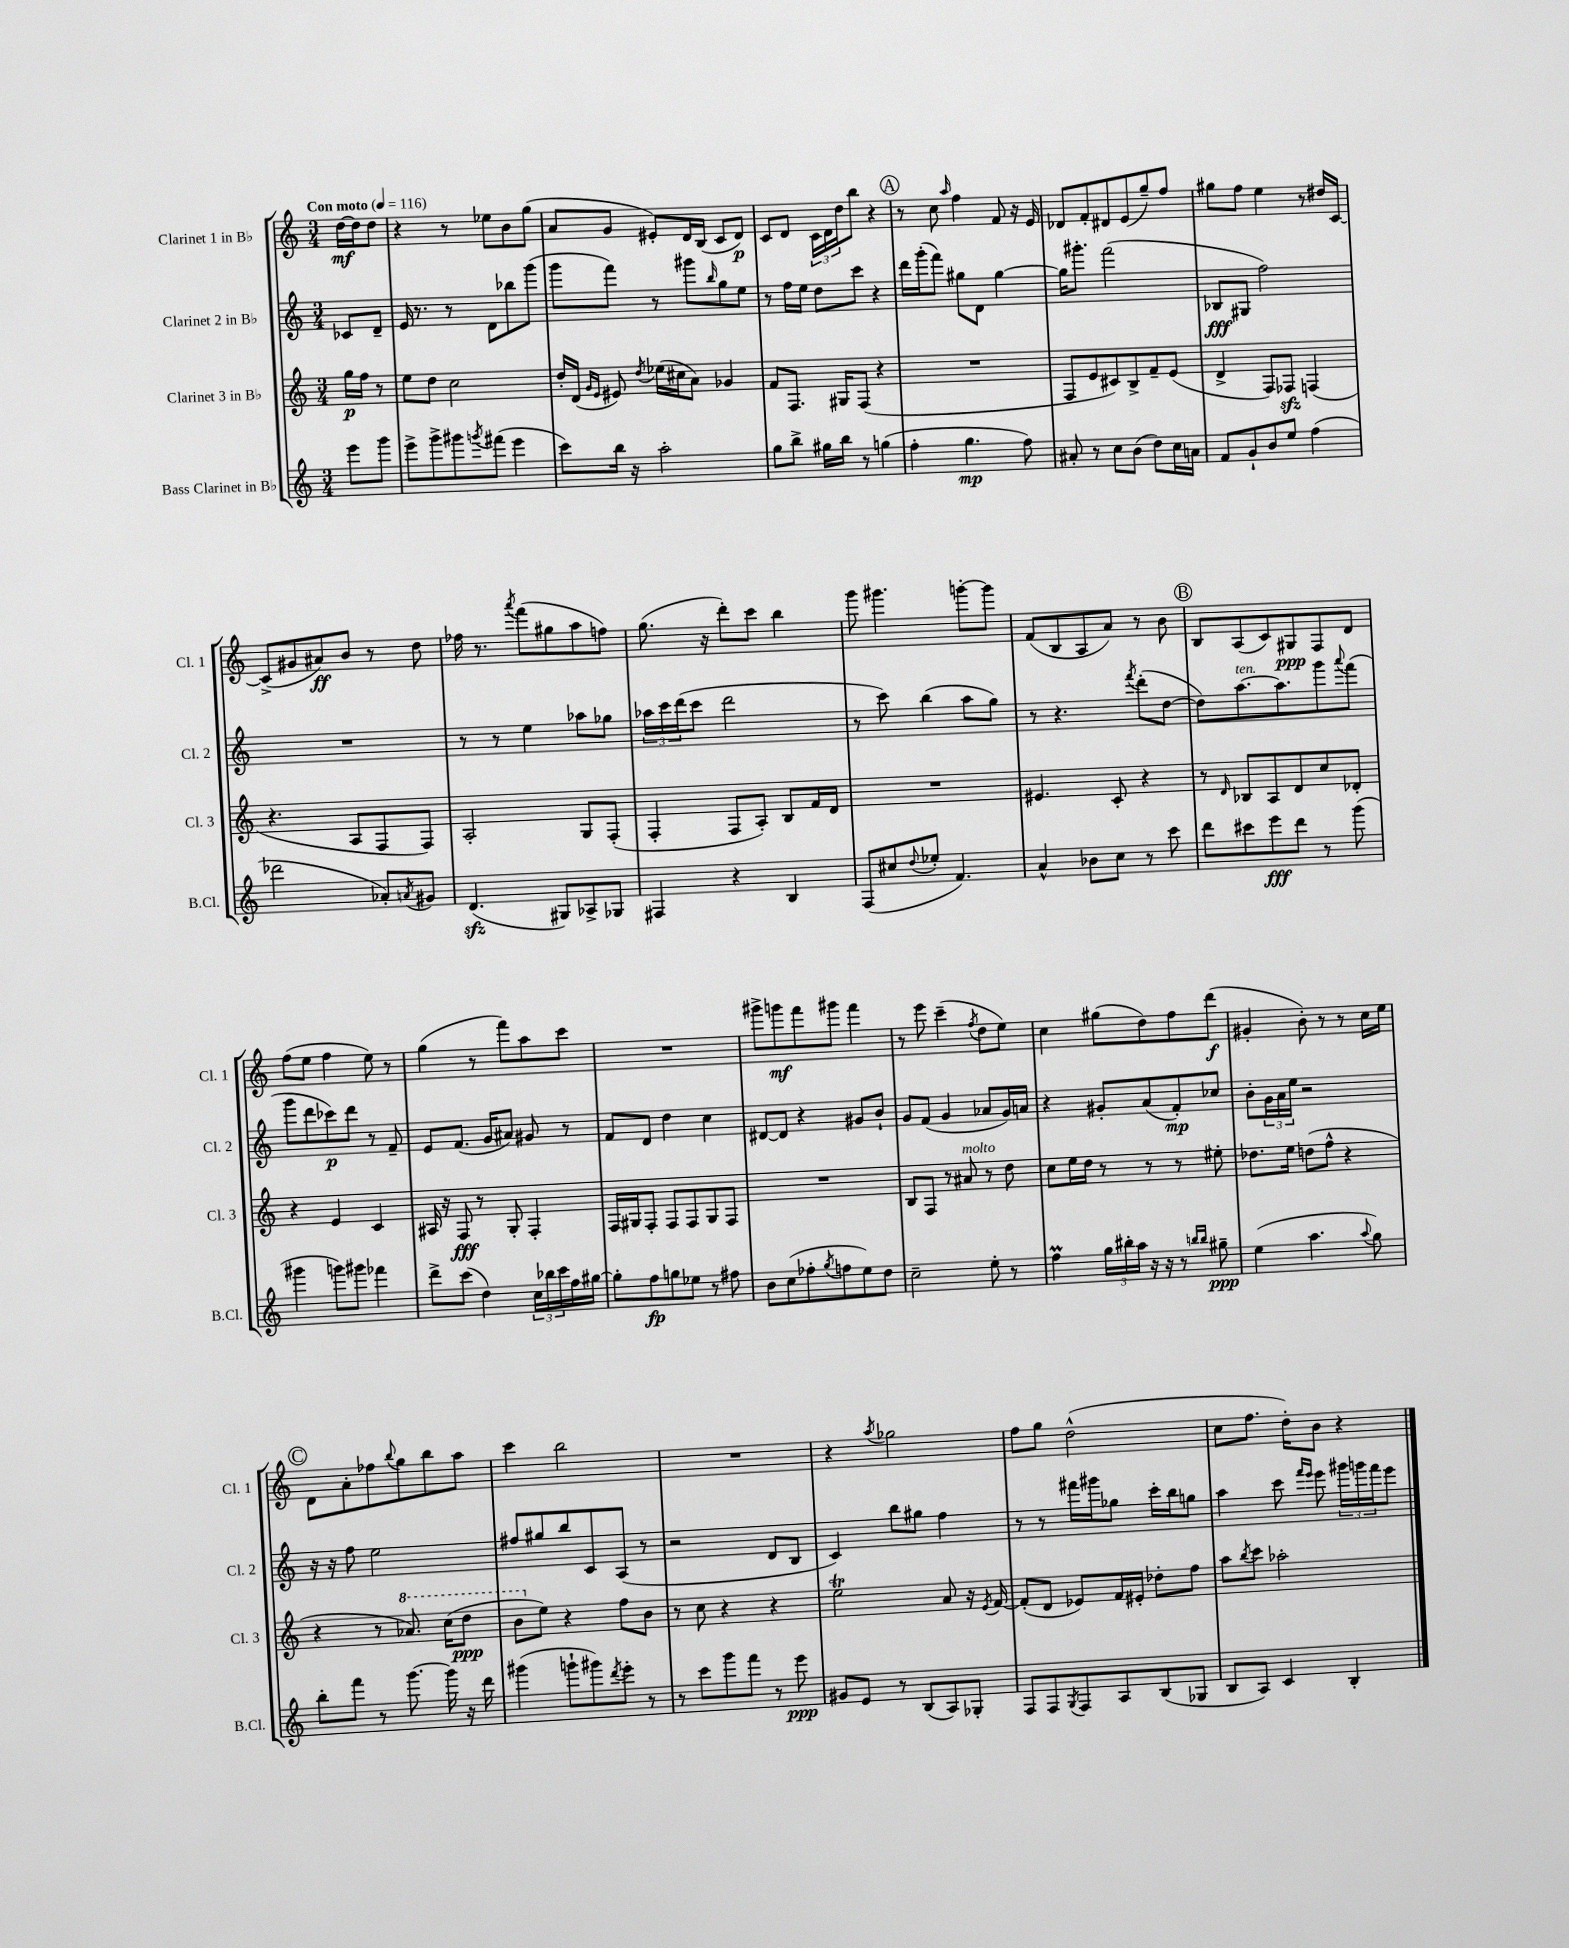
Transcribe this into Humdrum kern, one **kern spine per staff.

**kern	**kern	**kern	**kern
*staff4	*staff3	*staff2	*staff1
*clefG2	*clefG2	*clefG2	*clefG2
*k[]	*k[]	*k[]	*k[]
*M3/4	*M3/4	*M3/4	*M3/4
*MM116	*MM116	*MM116	*MM116
8eee	16gg	8c-	[16dd
.	16ff	.	16dd]
8ggg	8r	8d~	8dd
=	=	=	=
8eee^	8ee	16e	4r
.	.	8.r	.
8ggg^	8dd	.	.
8ggg#	2cc	8r	8r
8qggg	.	.	.
(8fff#	.	8d	8ee-
4eee	.	8bb-	8b
.	.	(8ggg	(8gg
=	=	=	=
8ccc)	16dd'	8ggg	8a
.	(16d	.	.
.	16qqg	.	.
.	16qqe	.	.
16bb	8e#)	8fff)	8g
16r	.	.	.
.	8qdd	.	.
2aa'	(16ee-	8r	8e#')
.	16cc#	.	.
.	8a)	8ggg#	16d
.	.	.	(16B
.	.	16qqbb	.
.	4g-	8gg	8c
.	.	8ee	8d)
=	=	=	=
8gg	8f	8r	8c
8bb^	8.F	16ff	8d
.	.	16ee	.
16gg#	.	8dd	24c
.	.	.	24d
16bb	16G#	.	.
.	.	.	24dd
8r	(8F	8ccc	8bb
(4gg	4r	4r	4r
=	=	=	=
4ff'	2.r	16ddd	8r
.	.	(16ggg'	.
.	.	8fff)	8cc
.	.	.	16qqaa
4.gg	.	8gg#	4ff
.	.	8d	.
.	.	[4gg#	8f
8ff)	.	.	16r
.	.	.	16e
=	=	=	=
8a#'	8F	16gg#]	8d-
.	.	8.ggg#'	.
8r	8e	.	8f'
8cc	8c#)	(2fff	8d#
(8b	8B^	.	(8e
8dd)	8f~	.	8gg~)
16cc	(8e	.	8ff
16a	.	.	.
=	=	=	=
8f	4d^	8B-	8gg#
8g`	.	8G#	8ff
8b	8F)	2ff)	4ee
8ee	8F-	.	.
(4ff	(4F	.	8r
.	.	.	16dd#
.	.	.	[16c
=	=	=	=
2ddd-	4.r	2.r	(8c^]
.	.	.	8g#
.	.	.	8a#)
.	8A	.	8b
8a-')	8F	.	8r
8qa	.	.	.
8g#	8F)	.	8dd
=	=	=	=
(4.d	2A'	8r	16ff-
.	.	.	8.r
.	.	8r	.
.	.	.	8qaaa
.	.	4ee	(8fff
8G#)	.	.	8gg#
8A-^	8G	8aa-	8aa
8G-	(8F'	8gg-	8ff)
=	=	=	=
4F#	4F'	24aa-	(8.gg
.	.	24ccc	.
.	.	(24ddd	.
.	.	8ccc	.
.	.	.	16r
4r	8F	2ddd	8ddd')
.	8A')	.	8ccc
4B	8B	.	4bb
.	16f	.	.
.	16d	.	.
=	=	=	=
(8F	2.r	8r	8ggg
8cc#	.	8ccc)	4.ggg#
8qqdd	.	.	.
8ee-'	.	(4bb	.
4.f)	.	.	.
.	.	8aa	[8ggg'
.	.	8gg)	8ggg]
=	=	=	=
4a^^	4.e#	8r	(8f
.	.	4.r	8B
8b-	.	.	8A
8cc	8c'	.	8a)
.	.	8qfff	.
8r	4r	(8ddd'	8r
8ccc	.	[8dd	8b
=	=	=	=
8ddd	8r	8dd])	8B
.	16qqd	.	.
8ccc#	8B-	[8.aa	(8A
8eee	8A	.	8c)
.	.	8.aa]	.
8ddd	8d	.	8G#
8r	8cc	8ggg	8F
.	.	8qqaaa	.
(8ggg	8d-'	(8fff	8d
=	=	=	=
4ggg#	4r	8ggg	(8ff
.	.	8ddd	8ee
8ggg)	4e	8ccc-)	4ff
8ggg#	.	8ddd	.
4fff-	4c	8r	8ee)
.	.	8f~	8r
=	=	=	=
8ddd^	16A#	8e	(4gg
.	16r	.	.
(8ccc	8F	(8.f	.
4dd)	8r	.	8r
.	.	16g	.
.	8G'	8a#)	8fff)
24cc	4F'	8g#	8aa
24bb-	.	.	.
24ccc	.	.	.
16ff	.	8r	8ccc
[16gg#	.	.	.
=	=	=	=
8gg#']	16F	8f	2.r
.	16G#	.	.
8ff	8F'	8d	.
8gg	8F	4dd	.
8ee-	8F	.	.
8r	8G#	4cc	.
8ff#	8F	.	.
=	=	=	=
8b	2.r	[8d#	8ggg#^
(8cc	.	8d#]	8ggg
8ff-'	.	4r	8fff
8qgg	.	.	.
8ff	.	.	8ggg#
8ee)	.	8g#	4fff
8dd	.	8b`	.
=	=	=	=
2cc~	8B	8g	8r
.	8F	(8f	8eee
.	8r	4g	(4ccc~
.	8a#	.	.
.	.	.	8qff
8ee'	8r	8a-	8dd
8r	8dd	16g)	8ee)
.	.	16a	.
=	=	=	=
4ff	8cc	4r	4cc
.	16ee	.	.
.	16dd	.	.
24gg	8r	8g#'	(8gg#
24bb#'	.	.	.
24aa	.	.	.
16r	8r	(8a	8dd)
16r	.	.	.
8r	8r	8f')	8ff
16qqbb	.	.	.
16qqbb	.	.	.
8gg#~	8ee#'	8cc-	(8ddd
=	=	=	=
(4ee	8.dd-	8b'	4g#'
.	.	24g	.
.	.	24a	.
.	16ee	.	.
.	.	24ee	.
4.aa	(8dd	2r	8b')
.	8ff^^	.	8r
.	4r	.	8r
8qqaa	.	.	.
8gg)	.	.	16cc
.	.	.	16ee
=	=	=	=
8bb'	4r	16r	8d
.	.	16r	.
8fff	.	8ff	8a'
8r	8r	2ee	8ff-
.	.	.	8qqbb
[8.ggg	8.aa-)	.	8gg
.	.	.	8bb
16ggg]	(16ccc	.	.
16r	8ddd	.	8aa
16ddd	.	.	.
=	=	=	=
(4ggg#	8bb	8ff#	4ccc
.	8ee)	8gg#	.
8ggg`	4r	8bb	2bb
8ggg#)	.	8c	.
8qddd	.	.	.
8eee'	8ff	(8A	.
8r	8b	8r	.
=	=	=	=
8r	8r	2r	2.r
8ccc	8cc	.	.
8ggg	4r	.	.
8fff	.	.	.
8r	4r	8d	.
8eee	.	8B	.
=	=	=	=
8g#	2ee	4c)	4r
8e	.	.	.
.	.	.	8qaa
8r	.	8bb	2gg-
(8B	.	8gg#	.
8A)	8a	4ff	.
8G-'	16r	.	.
.	8qe	.	.
.	[16f	.	.
=	=	=	=
8F	(8f']	8r	8ff
8F	8d	8r	8gg
8qG	.	.	.
8F	8e-)	16fff#	(2dd^^
.	.	16ggg#	.
8A	16f	8gg-	.
.	16e#'	.	.
(8B	8dd-'	16ccc'	.
.	.	16bb	.
8G-	8ff	8gg	.
=	=	=	=
8B	8aa	4aa	8cc
.	8qbb	.	.
8A)	8ccc	.	8.ff
4c	2aa-'	8ccc	.
.	.	.	16dd')
.	.	16qqfff	.
.	.	16qqeee	.
.	.	8eee	8b
4B'	.	24ggg#	4r
.	.	24ggg	.
.	.	24fff	.
.	.	8eee	.
==	==	==	==
*-	*-	*-	*-
